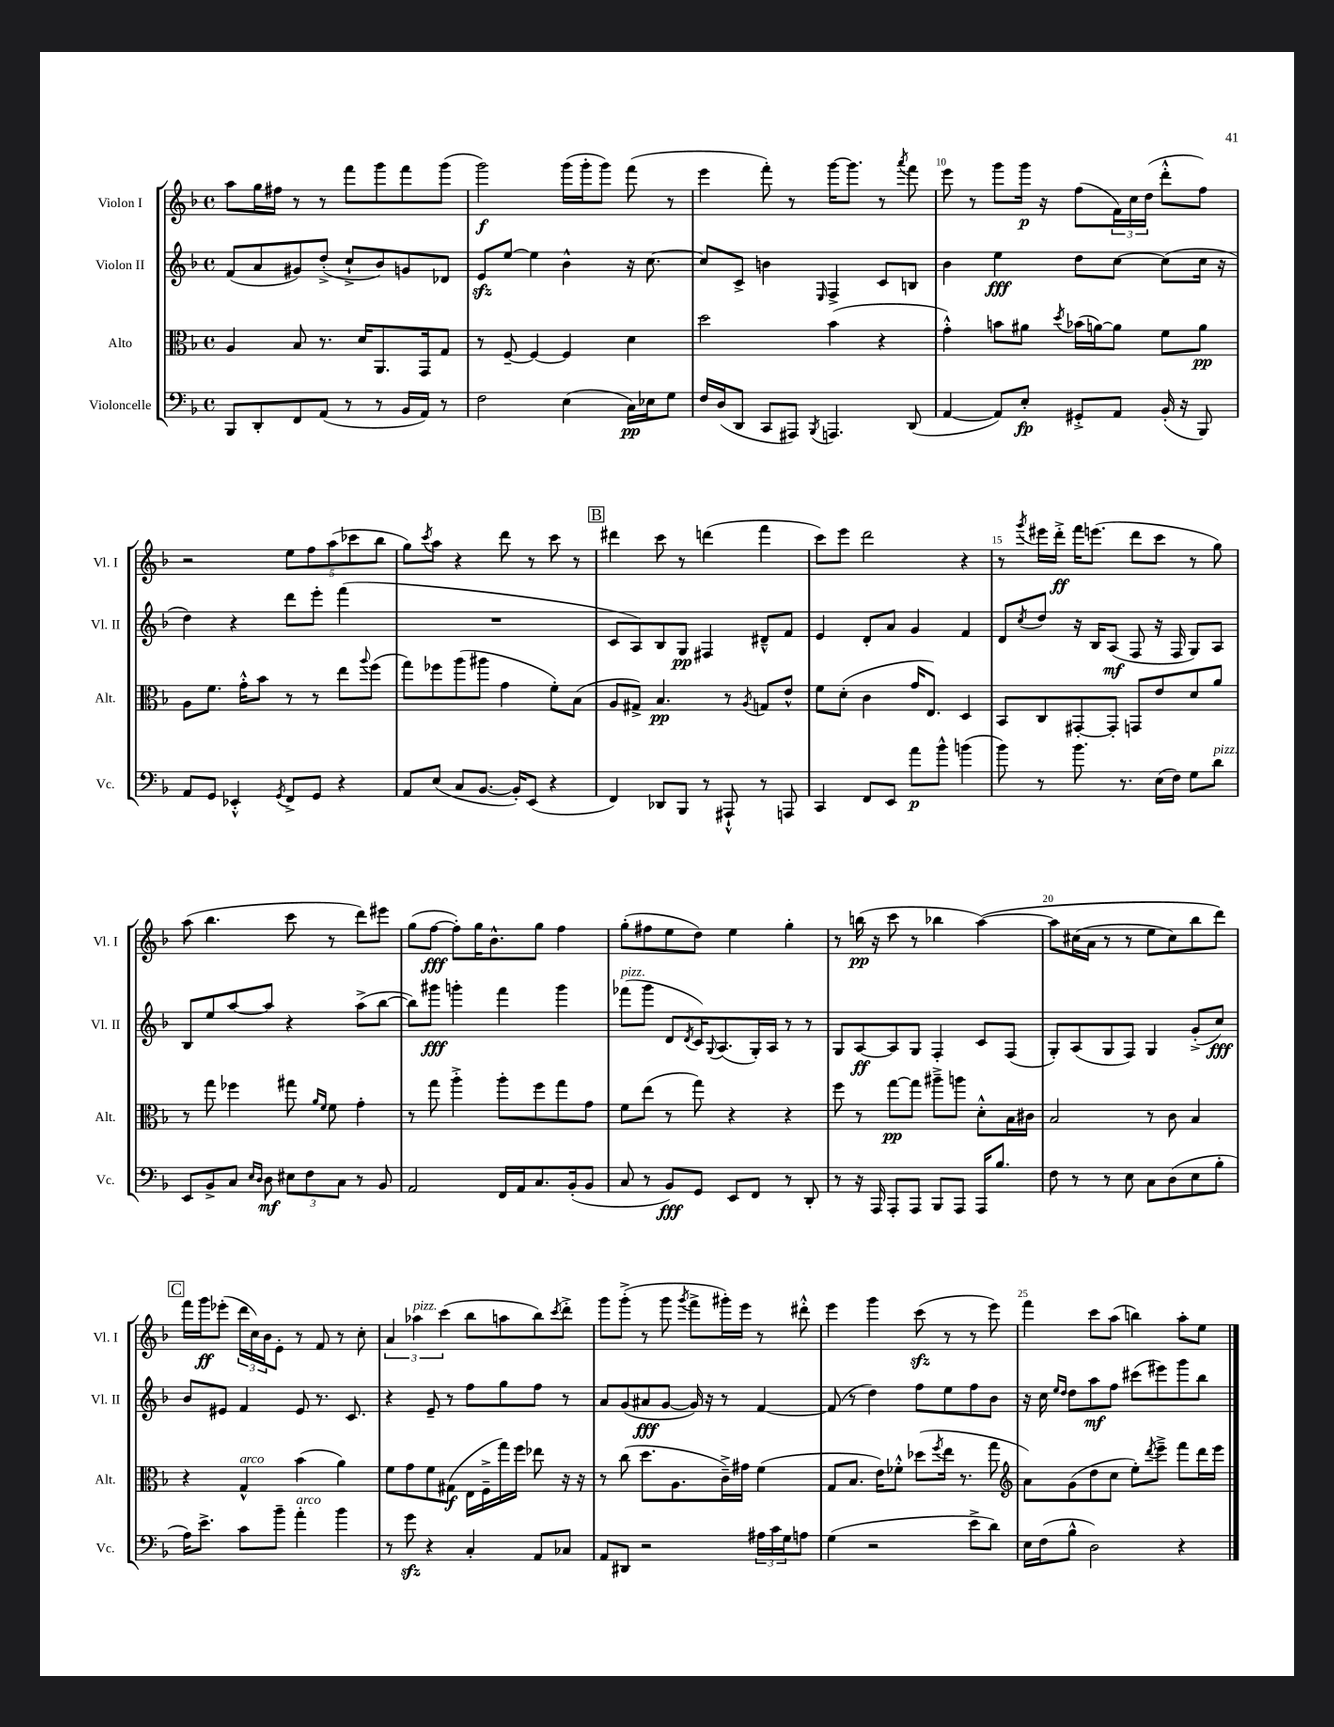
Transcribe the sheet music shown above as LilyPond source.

<<
\new StaffGroup <<
\new Staff = "s0" \with { instrumentName = "Violon I" shortInstrumentName = "Vl. I" } {
    \clef treble \key f \major \defaultTimeSignature \time 4/4
    a''8 g''16 fis''16 r8 r8 f'''8 g'''8 f'''8 g'''8( |
    g'''2\f) g'''16( g'''16-. g'''8) f'''8( r8 |
    e'''4 f'''8-.) r8 g'''16~ g'''8. r8 \acciaccatura { a'''8 } f'''8 |
    e'''8 r8 g'''8 g'''16\p r16 f''8( \tuplet 3/2 { f'16) c''16 d''16( } d'''8-.-^ f''8) |
    r2 \tuplet 5/4 { e''8 f''8 a''8( ces'''8 bes''8 } |
    g''8) \acciaccatura { c'''8 } a''8 r4 d'''8 r8 c'''8 r8 |
    \mark \markup { \box "B" } dis'''4 c'''8 r8 d'''4( f'''4 |
    c'''8) e'''8 d'''2 r4 |
    r8 \acciaccatura { g'''8 } eis'''16 d'''16-.->\ff f'''16 e'''8.( d'''8 c'''8 r8 g''8) |
    a''8( bes''4. c'''8 r8 d'''8) eis'''8 |
    g''8( f''8~\fff f''8-.) g''16 bes'8.-^ g''8 f''4 |
    g''8-.( fis''8 e''8 d''8) e''4 g''4-. |
    r8 b''16\pp( r16 c'''8 r8 bes''4 a''4~)\( |
    a''8 cis''16( a'16 r8 r8 e''8 cis''8) bes''8 d'''8\) |
    \mark \markup { \box "C" } f'''16 g'''16\ff ees'''8-.( \tuplet 3/2 { d'''16 c''16) bes'16 } e'8-. r8 f'8 r8 c''8-. |
    \tuplet 3/2 { a'4 aes''4^\markup { \italic "pizz." } c'''4( } bes''8 a''8 bes''8) \acciaccatura { c'''8 } d'''8-.-> |
    g'''8 g'''8-.->( r8 g'''8 \acciaccatura { g'''8 } f'''8-> gis'''16-.) e'''16 r8 dis'''8-.-^ |
    e'''4 g'''4 c'''8\sfz( r8 r8 e'''8) |
    f'''4 c'''8 a''8( b''4) a''8-. e''8 \bar "|." |
}
\new Staff = "s1" \with { instrumentName = "Violon II" shortInstrumentName = "Vl. II" } {
    \clef treble \key f \major \defaultTimeSignature \time 4/4
    f'8( a'8 gis'8) d''8-.->( c''8-!-> bes'8) g'8 des'8 |
    e'8\sfz e''8~ e''4 bes'4-^ r16 c''8.~ |
    c''8 c'8-> b'4 \grace { e16 } f4-> c'8 b8 |
    bes'4 e''4\fff d''8 c''8~ c''8( c''16 r16 |
    d''4) r4 d'''8 e'''8-. f'''4( |
    R1 |
    \mark \markup { \box "B" } c'8 a8) bes8 g8\pp fis4 dis'8---^ f'8 |
    e'4 d'8-. a'8 g'4 f'4 |
    d'8 \acciaccatura { c''8 } d''8 r16 bes16 a8\mf( f8 r16 f16 g8) a8 |
    bes8 e''8 a''8~ a''8 r4 a''8->( bes''8~ |
    bes''8) gis'''8\fff g'''4-. f'''4 g'''4 |
    fes'''8^\markup { \italic "pizz." }( g'''8 d'8 \acciaccatura { d'8 } c'16) \appoggiatura { g8 } a8.( g16-.) a16 r8 r8 |
    g8 a8~\ff a8 g8 f4-. c'8 f8( |
    g8-.) a8( g8 f8) g4 g'8-.->( c''8\fff) |
    \mark \markup { \box "C" } bes'8 eis'8 f'4 eis'8 r8. c'8. |
    r4 e'8-- r8 f''8 g''8 f''8 r8 |
    a'8 g'8( ais'8\fff g'8~ g'16) r16 r8 f'4~ |
    f'8( r8 d''4) f''8 e''8 f''8 bes'8 |
    r16 c''16 \grace { e''16 d''16 } d''8 a''8\mf f''8 cis'''8( eis'''8) g'''8 bes''8 \bar "|." |
}
\new Staff = "s2" \with { instrumentName = "Alto" shortInstrumentName = "Alt." } {
    \clef alto \key f \major \defaultTimeSignature \time 4/4
    a4 bes8 r8. d'16 a,8. g,16 g8 |
    r8 f8~-- f4~ f4 d'4 |
    d''2 bes'4( r4 |
    g'4-.-^) b'8 ais'8 \acciaccatura { d''8 } bes'16( a'16~) a'8 f'8 a'8\pp |
    a8 f'8. g'16-.-^ bes'8 r8 r8 e''8 \appoggiatura { a''8 } f''8( |
    g''8) fes''8 a''8( ais''8 g'4 f'8-.) bes8( |
    \mark \markup { \box "B" } a8 gis8->) bes4.\pp r8 \acciaccatura { a8 } g8 e'8-^ |
    f'8 d'8-.( c'4 g'16 e8.) d4 |
    bes,8 c8 gis,8~-. gis,8-. g,8 e'8 d'8 a'8 |
    r8 g''8 fes''4 gis''8 \grace { a'16 f'16 } f'8 g'4-. |
    r8 g''8 a''4-.-> a''8-. f''8 g''8 g'8 |
    f'8 e''8( r8 g''8) r4 r4 |
    f''8 r8 g''8~\pp g''8 ais''8---> a''8 d'8-.-^ bes16 cis'16 |
    bes2 r8 c'8 bes4 |
    \mark \markup { \box "C" } r4 g4-^^\markup { \italic "arco" } bes'4( a'4) |
    f'8 g'8 f'8 gis8\f( e16 f16---> g''16) f''16 ees''8 r16 r16 |
    r8 c''8( d''8. a8. c'16--->) gis'16 f'4( |
    g8 bes8. e'16) fes'8-.-^ des''8( \acciaccatura { f''8 } e''16 r8. g''8 |
    \clef treble a'8) g'8( d''8 c''8 e''8-.) \acciaccatura { d'''8 } e'''8---> f'''8 d'''16 e'''16 \bar "|." |
}
\new Staff = "s3" \with { instrumentName = "Violoncelle" shortInstrumentName = "Vc." } {
    \clef bass \key f \major \defaultTimeSignature \time 4/4
    bes,,8 d,8-. f,8 a,8( r8 r8 bes,16 a,16) r8 |
    f2 e4( c16\pp) ees16 g8 |
    f16 d16( d,8 c,8 ais,,8) \acciaccatura { bes,,8 } a,,4. d,8( |
    a,4~ a,8) e8-.\fp gis,8-.-> a,8 bes,16-.( r16 bes,,8) |
    a,8 g,8 ees,4-.-^ \acciaccatura { g,8 } f,8-> g,8 r4 |
    a,8 e8( c8 bes,8.~ bes,16-.) e,8( r4 |
    \mark \markup { \box "B" } f,4) des,8 bes,,8 r8 ais,,8-!-^ r8 a,,8 |
    c,4 f,8 e,8 a'8\p bes'8-^ b'4( |
    bes'8) r8 bes'8. r8. e16( f16) g8 d'8^\markup { \italic "pizz." } |
    e,8 bes,8-> c8 \grace { e16 d16 } d8\mf \tuplet 3/2 { eis8 f8 c8 } r8 bes,8 |
    a,2 f,16 a,16 c8. bes,16-.( bes,8 |
    c8 r8 bes,8\fff) g,8 e,8 f,8 r8 d,8-. |
    r8 r16 a,,16 a,,8-. a,,8 bes,,8 a,,8 a,,16 bes8. |
    f8 r8 r8 e8 c8 d8( e8 bes8-. |
    \mark \markup { \box "C" } a16) e'8.-> c'8 bes'8-- a'4-.^\markup { \italic "arco" } bes'4 |
    r8 g'8\sfz r4 c4-. a,8 ces8 |
    a,8 dis,8 r2 \tuplet 3/2 { ais16 c'16 g16 } a8 |
    g4( r2 e'8-> d'8) |
    e16 f16( bes8-^ d2) r4 \bar "|." |
}
>>
>>
\layout { \context { \Score currentBarNumber = #7 \override BarNumber.break-visibility = ##(#f #t #t) barNumberVisibility = #(every-nth-bar-number-visible 5) } }
